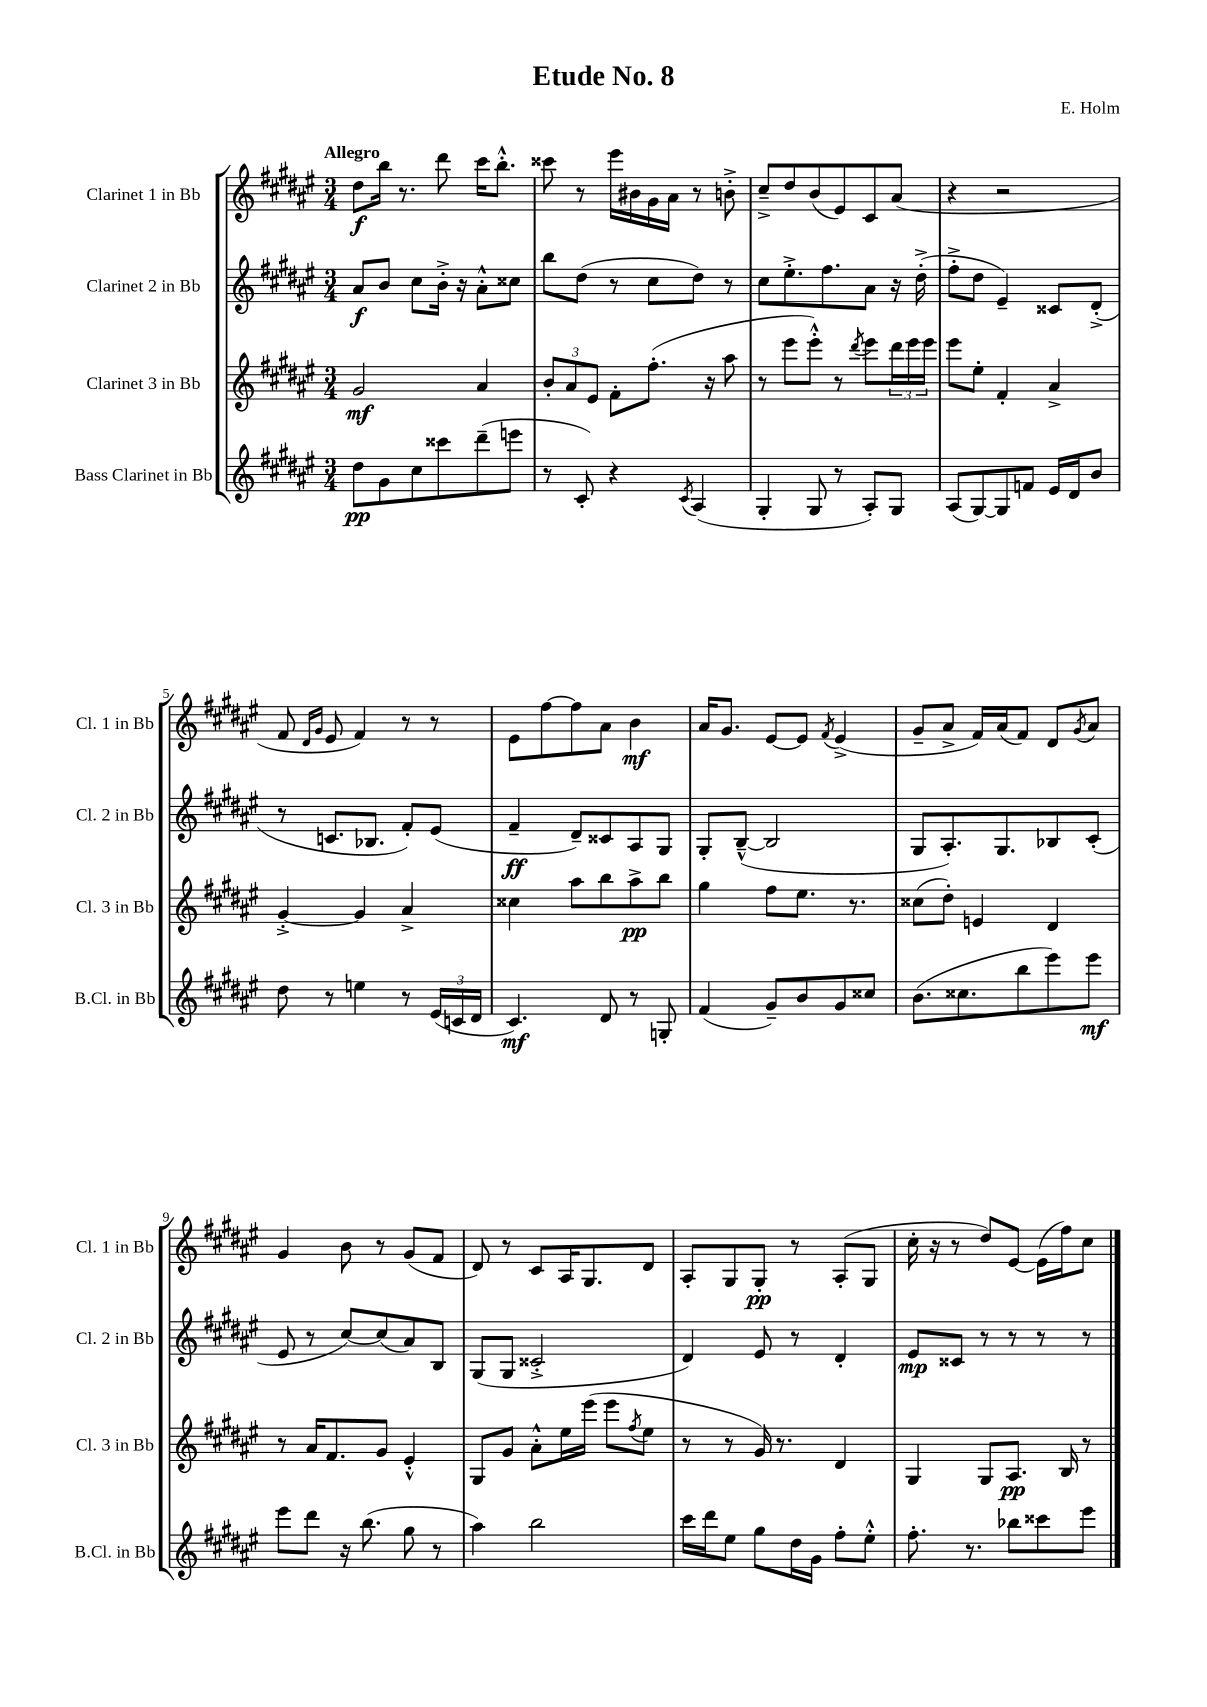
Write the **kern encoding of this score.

**kern	**dynam	**kern	**dynam	**kern	**dynam	**kern	**dynam
*part4	*part4	*part3	*part3	*part2	*part2	*part1	*part1
*staff4	*staff4	*staff3	*staff3	*staff2	*staff2	*staff1	*staff1
*I"Bass Clarinet in Bb	*	*I"Clarinet 3 in Bb	*	*I"Clarinet 2 in Bb	*	*I"Clarinet 1 in Bb	*
*I'B.Cl. in Bb	*	*I'Cl. 3 in Bb	*	*I'Cl. 2 in Bb	*	*I'Cl. 1 in Bb	*
*clefG2	*	*clefG2	*	*clefG2	*	*clefG2	*
*k[f#c#g#d#a#e#]	*	*k[f#c#g#d#a#e#]	*	*k[f#c#g#d#a#e#]	*	*k[f#c#g#d#a#e#]	*
*M3/4	*	*M3/4	*	*M3/4	*	*M3/4	*
=1	=1	=1	=1	=1	=1	=1	=1
!	!	!	!	!	!	!LO:TX:a:B:t=Allegro	!
8dd#\L	pp	2g#/	mf	8a#/L	f	8dd#\L	f
8g#\	.	.	.	8b/J	.	16bb\Jk	.
.	.	.	.	.	.	8.r	.
8cc#\	.	.	.	8cc#\L	.	.	.
8ccc##X\	.	.	.	16b'^\Jk	.	8ddd#\	.
.	.	.	.	16r	.	.	.
(8ddd#~\	.	4a#/	.	8a#'^^\L	.	16ccc#\KL	.
.	.	.	.	.	.	8.bb'^^\J	.
8eeen\J	.	.	.	8cc##X\J	.	.	.
=2	=2	=2	=2	=2	=2	=2	=2
8r	.	12b'/L	.	8bb\L	.	8ccc##X\	.
.	.	12a#/	.	.	.	.	.
8c#'/)	.	.	.	(8dd#\J	.	8r	.
.	.	12e#/J	.	.	.	.	.
4r	.	8f#'\L	.	8r	.	16eee#\LL	.
.	.	.	.	.	.	16b#X\	.
.	.	(8.ff#'\J	.	8cc#\L	.	16g#\	.
.	.	.	.	.	.	16a#\JJ	.
8qc#/	.	.	.	.	.	.	.
(4A#/	.	.	.	8dd#\J)	.	8r	.
.	.	16r	.	.	.	.	.
.	.	8aa#\	.	8r	.	8bn'^\	.
=3	=3	=3	=3	=3	=3	=3	=3
4G#'/	.	8r	.	8cc#\L	.	8cc#~^/L	.
.	.	8eee#\L	.	8.ee#'^\	.	8dd#/	.
8G#/	.	8eee#'^^\J)	.	.	.	(8b/	.
.	.	.	.	8.ff#\	.	.	.
8r	.	8r	.	.	.	8e#/)	.
.	.	8qddd#/	.	.	.	.	.
8A#'/L)	.	8eee#\L	.	8a#\J	.	8c#/	.
8G#/J	.	24ddd#\L	.	16r	.	(8a#/J	.
.	.	24eee#\	.	.	.	.	.
.	.	.	.	(16dd#'^\	.	.	.
.	.	24eee#\JJ	.	.	.	.	.
=4	=4	=4	=4	=4	=4	=4	=4
(8A#/L	.	8eee#\L	.	8ff#'^\L	.	4r	.
[8G#/)	.	8ee#'\J	.	8dd#\J	.	.	.
8G#/]	.	4f#'/	.	4e#~/)	.	2r	.
8fn/J	.	.	.	.	.	.	.
16e#/LL	.	4a#^/	.	8c##X/L	.	.	.
16d#/J	.	.	.	.	.	.	.
8b/J	.	.	.	(8d#'^/J	.	.	.
!!LO:LB:g=z
=5	=5	=5	=5	=5	=5	=5	=5
8dd#\	.	[4g#'^/	.	8r	.	8f#/	.
.	.	.	.	.	.	16qqd#/LL	.
.	.	.	.	.	.	16qqg#/JJ	.
8r	.	.	.	8.cn/L	.	8e#/	.
4een\	.	4g#/]	.	.	.	4f#/)	.
.	.	.	.	8.B-X/J	.	.	.
8r	.	4a#^/	.	8f#'/L)	.	8r	.
(24e#/LL	.	.	.	(8e#/J	.	8r	.
24cn/	.	.	.	.	.	.	.
24d#/JJ	.	.	.	.	.	.	.
=6	=6	=6	=6	=6	=6	=6	=6
4.c#/)	mf	4cc##X\	.	4f#~/	ff	8e#\L	.
.	.	.	.	.	.	[8ff#\	.
.	.	8aa#\L	.	8d#~/L)	.	8ff#\]	.
8d#/	.	8bb\	.	8c##X/	.	8a#\J	.
8r	.	8aa#^\	pp	8A#/	.	4b\	mf
8Gn'/	.	8bb\J	.	8G#/J	.	.	.
=7	=7	=7	=7	=7	=7	=7	=7
(4f#/	.	4gg#\	.	8G#'/L	.	16a#/KL	.
.	.	.	.	.	.	8.g#/J	.
.	.	.	.	([8B~^^/J	.	.	.
8g#~/L)	.	8ff#\L	.	2B/]	.	[8e#/L	.
8b/	.	8.ee#\J	.	.	.	8e#/J]	.
.	.	.	.	.	.	8qf#/	.
8g#/	.	.	.	.	.	(4e#^/	.
.	.	8.r	.	.	.	.	.
8cc##X/J	.	.	.	.	.	.	.
=8	=8	=8	=8	=8	=8	=8	=8
(8.b\L	.	(8cc##X\L	.	8G#/L	.	8g#~/L	.
.	.	8dd#'\J)	.	8.A#'/)	.	8a#^/J	.
8.cc##X\	.	.	.	.	.	.	.
.	.	4en/	.	.	.	16f#/LL)	.
.	.	.	.	8.G#/	.	(16a#/J	.
8bb\	.	.	.	.	.	8f#/J)	.
8eee#\)	.	4d#/	.	8B-X/	.	8d#/L	.
.	.	.	.	.	.	8qg#/	.
8eee#\J	mf	.	.	(8c#'/J	.	8a#/J	.
!!LO:LB:g=z
=9	=9	=9	=9	=9	=9	=9	=9
8eee#\L	.	8r	.	8e#/	.	4g#/	.
8ddd#\J	.	16a#/KL	.	8r	.	.	.
.	.	8.f#/	.	.	.	.	.
16r	.	.	.	[8cc#/L)	.	8b\	.
(8.bb\	.	.	.	.	.	.	.
.	.	8g#/J	.	(8cc#/]	.	8r	.
8gg#\	.	4e#'^^/	.	8a#/)	.	(8g#/L	.
8r	.	.	.	8B/J	.	8f#/J	.
=10	=10	=10	=10	=10	=10	=10	=10
4aa#\)	.	8G#/L	.	(8G#/L	.	8d#/)	.
.	.	8g#/J	.	8G#/J	.	8r	.
2bb\	.	8a#'^^\L	.	2c##X'^/	.	8c#/L	.
.	.	16ee#\L	.	.	.	16A#/K	.
.	.	(16eee#\JJ	.	.	.	8.G#/	.
.	.	8eee#\L	.	.	.	.	.
.	.	8qff#/	.	.	.	.	.
.	.	8ee#\J	.	.	.	8d#/J	.
=11	=11	=11	=11	=11	=11	=11	=11
16ccc#\LL	.	8r	.	4d#/)	.	8A#'/L	.
16ddd#\J	.	.	.	.	.	.	.
8ee#\J	.	8r	.	.	.	8G#/	.
8gg#\L	.	16g#/)	.	8e#/	.	8G#'/J	pp
.	.	8.r	.	.	.	.	.
16dd#\L	.	.	.	8r	.	8r	.
16g#\JJ	.	.	.	.	.	.	.
8ff#'\L	.	4d#/	.	4d#'/	.	(8A#'/L	.
8ee#'^^\J	.	.	.	.	.	8G#/J	.
=12	=12	=12	=12	=12	=12	=12	=12
8.ff#'\	.	4G#/	.	8e#/L	mp	16cc#'\	.
.	.	.	.	.	.	16r	.
.	.	.	.	8c##X/J	.	8r	.
8.r	.	.	.	.	.	.	.
.	.	8G#/L	.	8r	.	8dd#/L)	.
8bb-X\L	.	8.A#/J	pp	8r	.	[8e#/J	.
8ccc##X\	.	.	.	8r	.	(16e#\LL]	.
.	.	16B/	.	.	.	16ff#\J)	.
8eee#\J	.	8r	.	8r	.	8cc#\J	.
==	==	==	==	==	==	==	==
*-	*-	*-	*-	*-	*-	*-	*-
